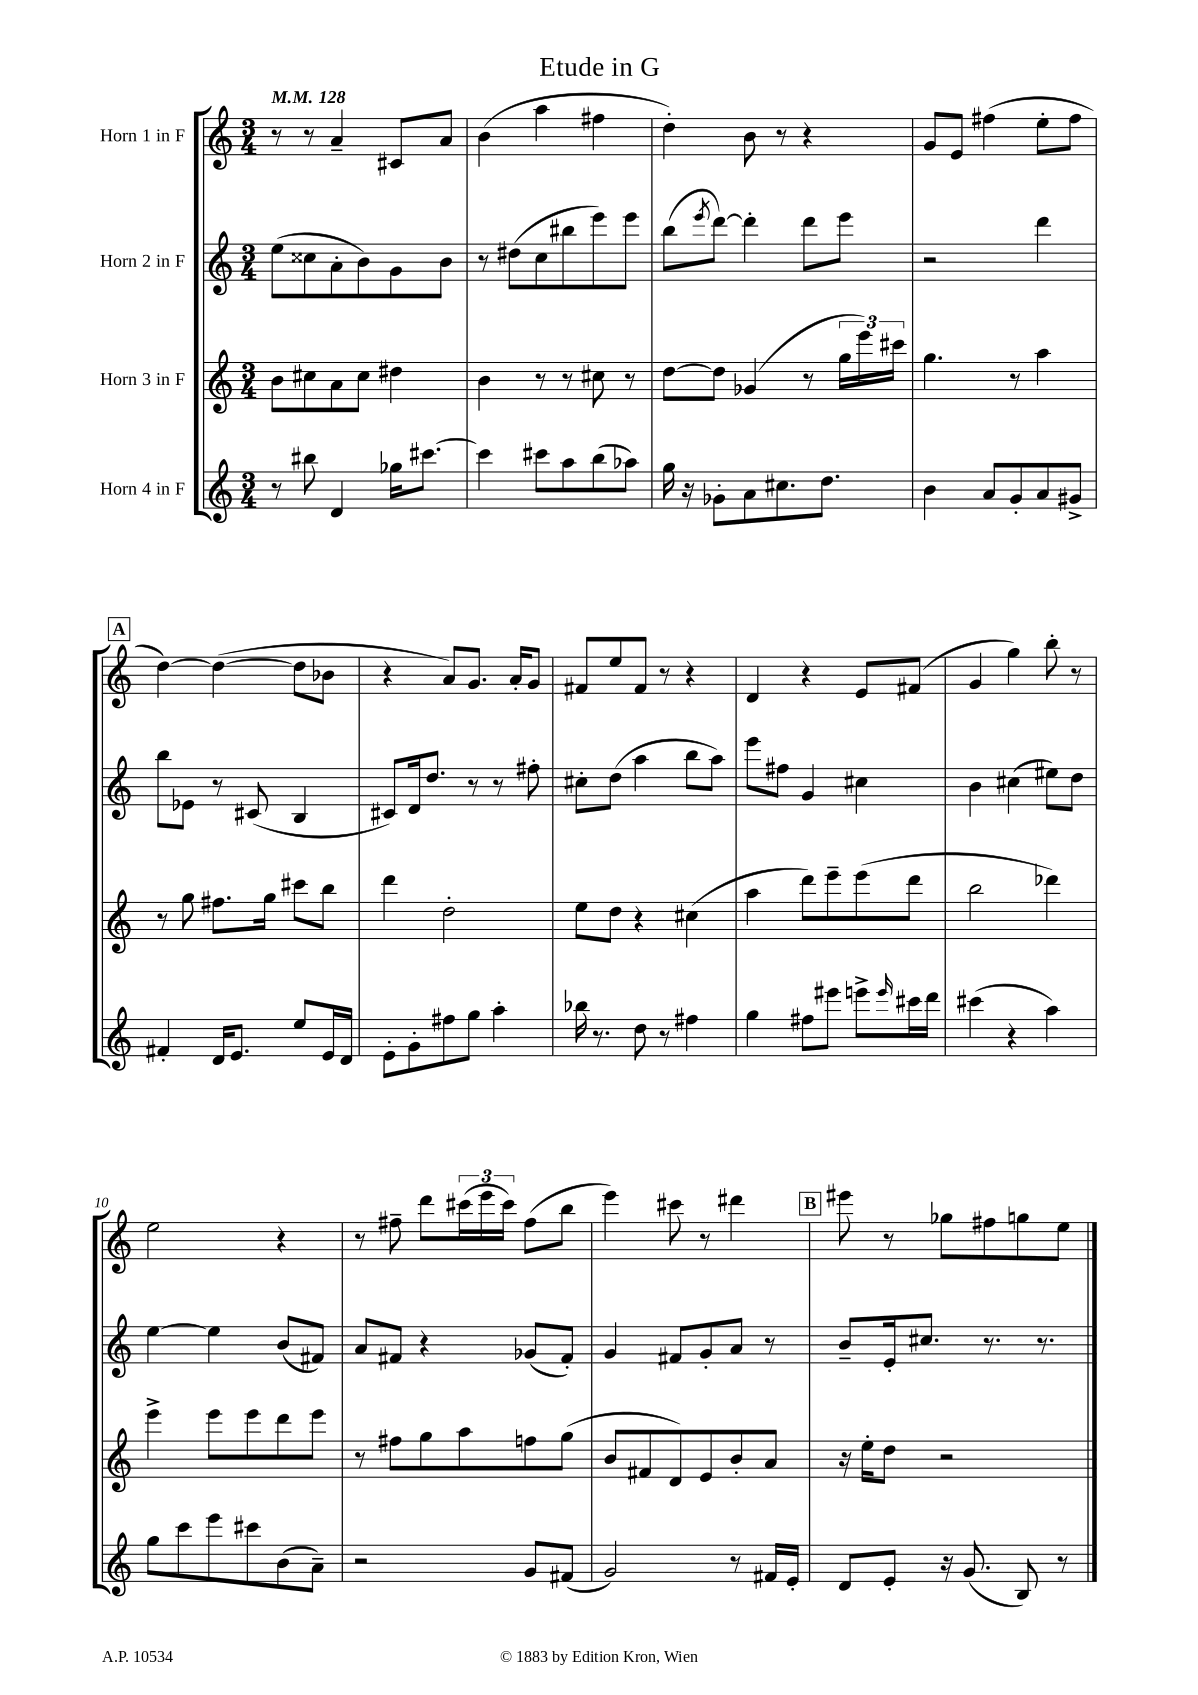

**kern	**kern	**kern	**kern
*part4	*part3	*part2	*part1
*staff4	*staff3	*staff2	*staff1
*I"Horn 4 in F	*I"Horn 3 in F	*I"Horn 2 in F	*I"Horn 1 in F
*clefG2	*clefG2	*clefG2	*clefG2
*k[]	*k[]	*k[]	*k[]
*M3/4	*M3/4	*M3/4	*M3/4
*MM128	*MM128	*MM128	*MM128
=1	=1	=1	=1
8r	8b\L	(8ee\L	8r
8bb#X\	8cc#X\	8cc##X\	8r
4d/	8a\	8a'\	4a~/
.	8cc#\J	8b\)	.
16gg-X\KL	4dd#X\	8g\	8c#X/L
[8.ccc#X\J	.	.	.
.	.	8b\J	8a/J
=2	=2	=2	=2
4ccc#\]	4b\	8r	(4b\
.	.	(8dd#X\L	.
8ccc#X\L	8r	8cc\	4aa\
8aa\	8r	8bb#X\	.
(8bb\	8cc#X\	8eee\)	4ff#X\
8aa-X\J)	8r	8eee\J	.
=3	=3	=3	=3
16gg\	[8dd\L	(8bb\L	4dd'\)
16r	.	.	.
.	.	8qeee/	.
8g-X'\L	8dd\J]	[8ddd\J)	.
8a\	(4g-X/	4ddd'\]	8b\
8.cc#X\	.	.	8r
.	8r	8ddd\L	4r
8.dd\J	.	.	.
.	24gg\LL	8eee\J	.
.	24eee\)	.	.
.	24ccc#X\JJ	.	.
=4	=4	=4	=4
4b\	4.gg\	2r	8g/L
.	.	.	8e/J
8a/L	.	.	(4ff#X\
8g'/	8r	.	.
8a/	4aa\	4ddd\	8ee'\L
8g#X^/J	.	.	8ff#\J
!!LO:LB:g=z
!!LO:REH:place=s1:t=A
=5	=5	=5	=5
4f#X'/	8r	8bb\L	[4dd\)
.	8gg\	8e-X\J	.
16d/KL	8.ff#X\L	8r	(4dd\_
8.e/J	.	.	.
.	.	(8c#X/	.
.	16gg\Jk	.	.
8ee/L	8ccc#X\L	4B/	8dd\L]
16e/L	8bb\J	.	8b-X\J
16d/JJ	.	.	.
=6	=6	=6	=6
8e'\L	4ddd\	8c#X/L)	4r
8g'\	.	16d/k	.
.	.	8.dd/J	.
8ff#X\	2dd'\	.	8a/L)
8gg\J	.	8r	8.g/J
4aa'\	.	8r	.
.	.	.	16a'/KL
.	.	8ff#X'\	8g/J
=7	=7	=7	=7
16bb-X\	8ee\L	8cc#X'\L	8f#X/L
8.r	.	.	.
.	8dd\J	(8dd\J	8ee/
8dd\	4r	4aa\	8f#/J
8r	.	.	8r
4ff#X\	(4cc#X\	8bb\L	4r
.	.	8aa\J)	.
=8	=8	=8	=8
4gg\	4aa\	8eee\L	4d/
.	.	8ff#X\J	.
8ff#X\L	8ddd\L)	4g/	4r
8eee#X\J	8eee~\	.	.
8eeen^\L	(8eee\	4cc#X\	8e/L
16qqeee/	.	.	.
16ccc#X\L	8ddd\J	.	(8f#X/J
16ddd\JJ	.	.	.
=9	=9	=9	=9
(4ccc#X\	2bb\	4b\	4g/
4r	.	(4cc#X\	4gg\)
4aa\)	4ddd-X\)	8ee#X\L)	8bb'\
.	.	8dd\J	8r
!!LO:LB:g=z
=10	=10	=10	=10
8gg\L	4eee^\	[4ee\	2ee\
8ccc\	.	.	.
8eee\	8eee\L	4ee\]	.
8ccc#X\	8eee\	.	.
(8b\	8ddd\	(8b/L	4r
8a~\J)	8eee\J	8f#X/J)	.
=11	=11	=11	=11
2r	8r	8a/L	8r
.	8ff#X\L	8f#X/J	8ff#X~\
.	8gg\	4r	8ddd\L
.	8aa\	.	(24ccc#X\L
.	.	.	24eee\
.	.	.	24ccc#\JJ)
8g/L	8ffn\	(8g-X/L	(8ff#\L
(8f#X/J	(8gg\J	8f#'/J)	8bb\J
=12	=12	=12	=12
2g/)	8b/L	4g/	4eee\)
.	8f#X/	.	.
.	8d/)	8f#X/L	8ccc#X\
.	8e/	8g'/	8r
8r	8b'/	8a/J	4ddd#X\
16f#X/LL	8a/J	8r	.
16e'/JJ	.	.	.
!!LO:REH:place=s1:t=B
=13	=13	=13	=13
8d/L	16r	8b~/L	8eee#X\
.	16ee'\KL	.	.
8e'/J	8dd\J	16e'/k	8r
.	.	8.cc#X/J	.
16r	2r	.	8gg-X\L
(8.g/	.	.	.
.	.	8.r	8ff#X\
8B/)	.	.	8ggn\
.	.	8.r	.
8r	.	.	8ee\J
==	==	==	==
*-	*-	*-	*-
